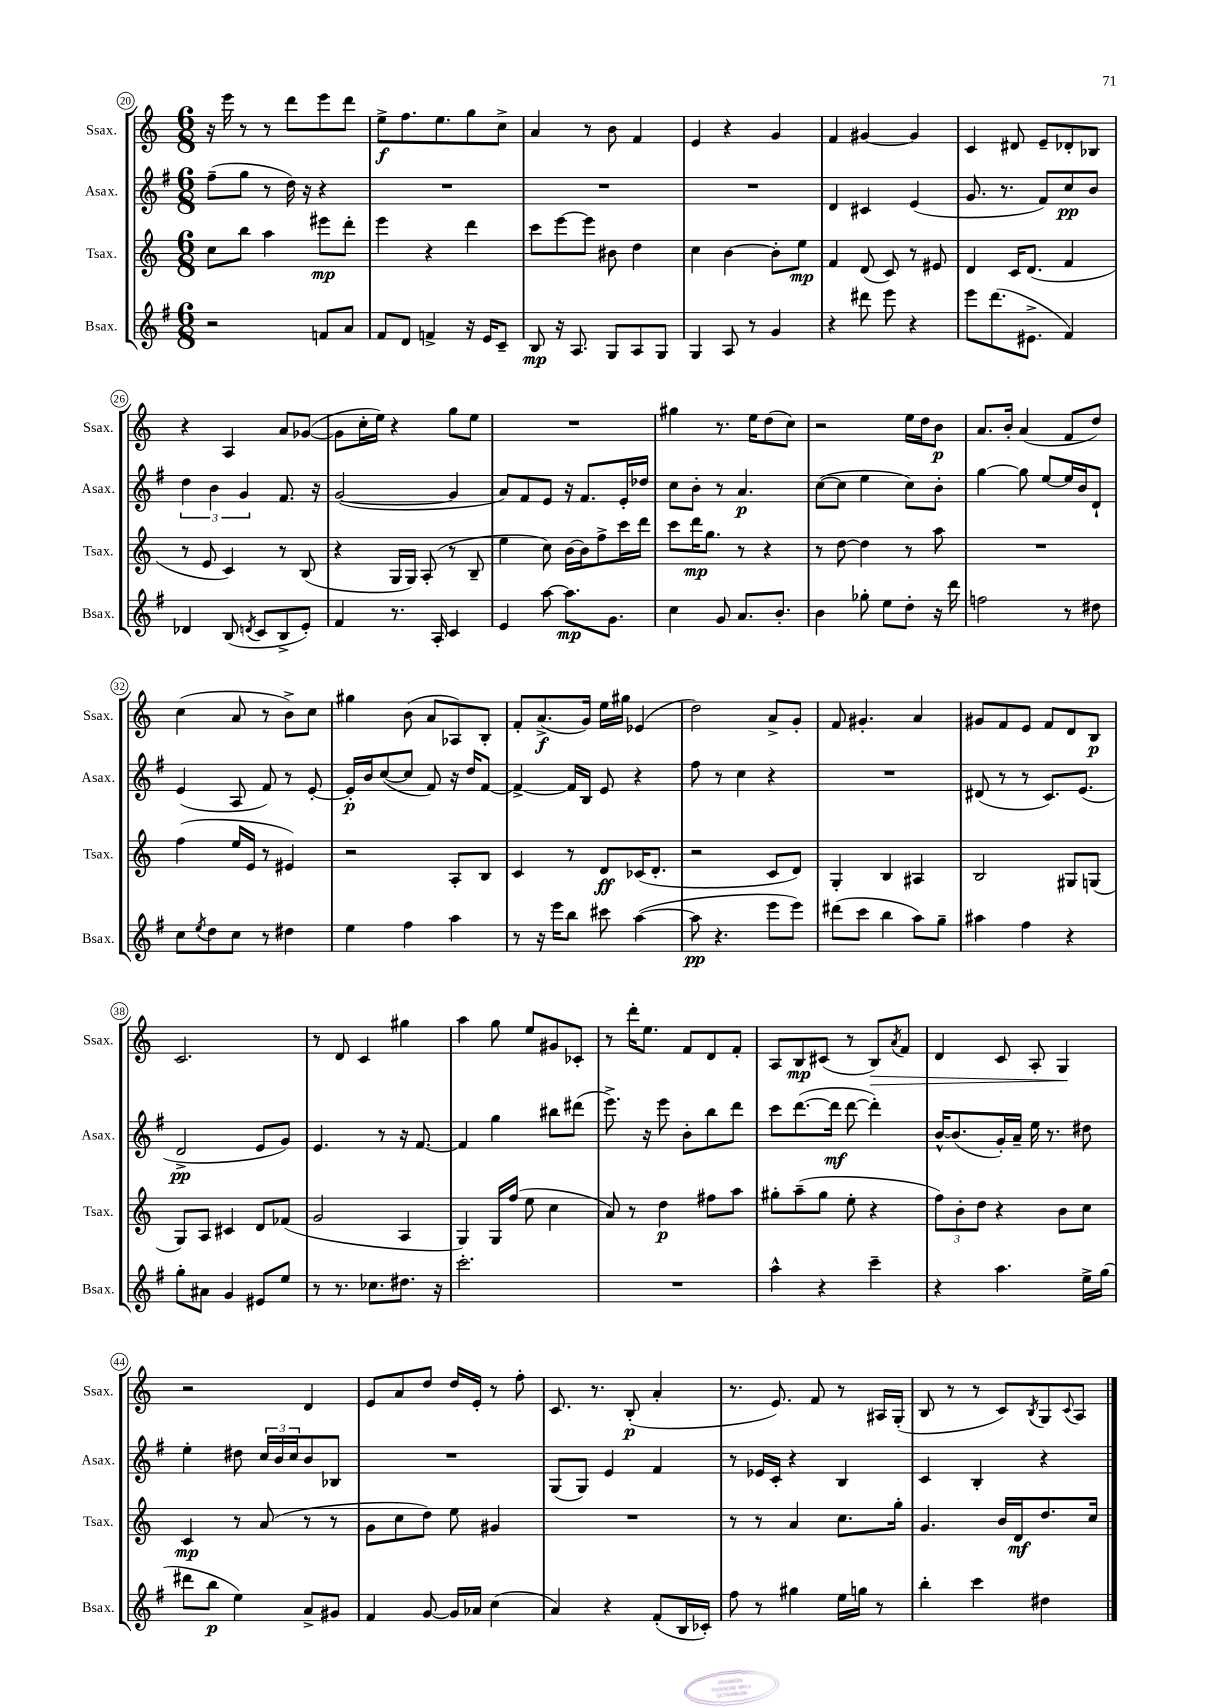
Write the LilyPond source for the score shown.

<<
\new StaffGroup <<
\new Staff = "s0" \with { instrumentName = "Ssax." shortInstrumentName = "Ssax." } {
    \clef treble \key c \major \numericTimeSignature \time 6/8
    r16 e'''16 r8 r8 d'''8 e'''8 d'''8 |
    e''8->\f f''8. e''8. g''8 c''8-> |
    a'4 r8 b'8 f'4 |
    e'4 r4 g'4 |
    f'4 gis'4~ gis'4 |
    c'4 dis'8 e'8-- des'8-. bes8 |
    r4 a4 a'8 ges'8~( |
    ges'8 c''16-. e''16) r4 g''8 e''8 |
    R2. |
    gis''4 r8. e''16 d''8( c''8) |
    r2 e''16 d''16 b'8\p |
    a'8. b'16-. a'4( f'8 d''8) |
    c''4( a'8 r8 b'8->) c''8 |
    gis''4 b'8( a'8 aes8) b8-. |
    f'8-. a'8.->\f( g'16) e''16 gis''16 ees'4( |
    d''2) a'8-> g'8-. |
    f'8 gis'4.-. a'4 |
    gis'8 f'8 e'8 f'8 d'8 b8\p |
    c'2. |
    r8 d'8 c'4 gis''4 |
    a''4 g''8 e''8 gis'8 ces'8-. |
    r8 d'''16-. e''8. f'8 d'8 f'8-. |
    a8 b8\mp cis'8( r8 b8\>) \acciaccatura { a'8 } f'8 |
    d'4 c'8 a8-. g4\! |
    r2 d'4 |
    e'8 a'8 d''8 d''16 e'16-. r8 f''8-. |
    c'8. r8. b8-.\p( a'4-. |
    r8. e'8.) f'8 r8 ais16 g16-.( |
    b8 r8 r8 c'8) \acciaccatura { b8 } g8 \appoggiatura { c'8 } a8 \bar "|." |
}
\new Staff = "s1" \with { instrumentName = "Asax." shortInstrumentName = "Asax." } {
    \clef treble \key g \major \numericTimeSignature \time 6/8
    fis''8--( g''8 r8 d''16) r16 r4 |
    R2. |
    R2. |
    R2. |
    d'4 cis'4 e'4( |
    g'8. r8. fis'8) c''8\pp b'8 |
    \tuplet 3/2 { d''4 b'4 g'4 } fis'8. r16 |
    g'2~( g'4 |
    a'8) fis'8 e'8 r16 fis'8. e'16-. des''16 |
    c''8 b'8-. r8 a'4.\p |
    c''8~( c''8 e''4 c''8) b'8-. |
    g''4~ g''8 e''8~ e''16 b'16 d'8-! |
    e'4( a8 fis'8) r8 e'8~-. |
    e'16-.\p b'16 c''8~( c''8 fis'8) r16 d''16 fis'8~ |
    fis'4~-> fis'16 b16 e'8 r4 |
    fis''8 r8 c''4 r4 |
    R2. |
    dis'8( r8 r8 c'8.) e'8.( |
    d'2->\pp e'8 g'8) |
    e'4. r8 r16 fis'8.~ |
    fis'4 g''4 bis''8 dis'''8( |
    e'''8.->) r16 e'''8 b'8-. b''8 d'''8 |
    c'''8 d'''8.~( d'''16\mf d'''8~ d'''4-.) |
    b'16~-^ b'8.( g'16-.) a'16-- e''16 r8. dis''8 |
    e''4-. dis''8 \tuplet 3/2 { c''16 b'16 c''16 } b'8 bes8 |
    R2. |
    g8( g8) e'4 fis'4 |
    r8 ees'16 c'16-. r4 b4 |
    c'4 b4-. r4 \bar "|." |
}
\new Staff = "s2" \with { instrumentName = "Tsax." shortInstrumentName = "Tsax." } {
    \clef treble \key c \major \numericTimeSignature \time 6/8
    c''8 b''8 a''4 eis'''8\mp d'''8-. |
    e'''4 r4 d'''4 |
    c'''8 e'''8~ e'''8 bis'8 d''4 |
    c''4 b'4~ b'8-. e''8\mp |
    f'4 d'8( c'8) r8 eis'8 |
    d'4 c'16 d'8.( f'4 |
    r8 e'8 c'4) r8 b8( |
    r4 g16 g16) a8-.( r8 b8-- |
    e''4 c''8) b'16~ b'16 f''8-> c'''16 d'''16 |
    c'''8 d'''16\mp g''8. r8 r4 |
    r8 d''8~ d''4 r8 a''8 |
    R2. |
    f''4( e''16 e'16 r8 eis'4) |
    r2 a8-. b8 |
    c'4 r8 d'8\ff ces'16( d'8.-. |
    r2 c'8 d'8) |
    g4-. b4 ais4 |
    b2 gis8 g8( |
    g8) a8 cis'4 d'8 fes'8( |
    g'2 a4 |
    g4) g16 f''16( e''8 c''4 |
    a'8) r8 d''4\p fis''8 a''8 |
    gis''8-. a''8--( gis''8 e''8-. r4 |
    \tuplet 3/2 { f''8) b'8-. d''8 } r4 b'8 c''8 |
    c'4\mp r8 a'8( r8 r8 |
    g'8 c''8 d''8) e''8 gis'4 |
    R2. |
    r8 r8 a'4 c''8. g''16-. |
    g'4. b'16 d'16\mf d''8. c''16 \bar "|." |
}
\new Staff = "s3" \with { instrumentName = "Bsax." shortInstrumentName = "Bsax." } {
    \clef treble \key g \major \numericTimeSignature \time 6/8
    r2 f'8 a'8 |
    fis'8 d'8 f'4-> r16 e'16 c'8-- |
    b8\mp r16 a8. g8 a8 g8 |
    g4 a8 r8 g'4 |
    r4 dis'''8 e'''8 r4 |
    e'''8 d'''8.( eis'8.-> fis'4) |
    des'4 b8( \acciaccatura { d'8 } c'8 b8-> e'8-.) |
    fis'4 r8. a16-. c'4 |
    e'4 a''8~ a''8.\mp g'8. |
    c''4 g'8 a'8. b'8.-. |
    b'4 ges''8-. e''8 d''8-. r16 d'''16 |
    f''2 r8 dis''8 |
    c''8 \acciaccatura { e''8 } d''8 c''8 r8 dis''4 |
    e''4 fis''4 a''4 |
    r8 r16 e'''16 b''8 cis'''8 a''4~( |
    a''8\pp r4. e'''8 e'''8) |
    dis'''8( c'''8 b''4 a''8) g''8-- |
    ais''4 fis''4 r4 |
    g''8-. ais'8 g'4 eis'8 e''8 |
    r8 r8. ces''8. dis''8. r16 |
    c'''2.-. |
    R2. |
    a''4-^ r4 c'''4-- |
    r4 a''4. e''16-> g''16( |
    dis'''8 b''8\p e''4) a'8-> gis'8 |
    fis'4 g'8~ g'16 aes'16 c''4( |
    a'4) r4 fis'8-.( b16 ces'16-.) |
    fis''8 r8 gis''4 e''16 g''16 r8 |
    b''4-. c'''4 dis''4 \bar "|." |
}
>>
>>
\layout { \context { \Score currentBarNumber = #20 \override BarNumber.stencil = #(make-stencil-circler 0.1 0.3 ly:text-interface::print) } }
